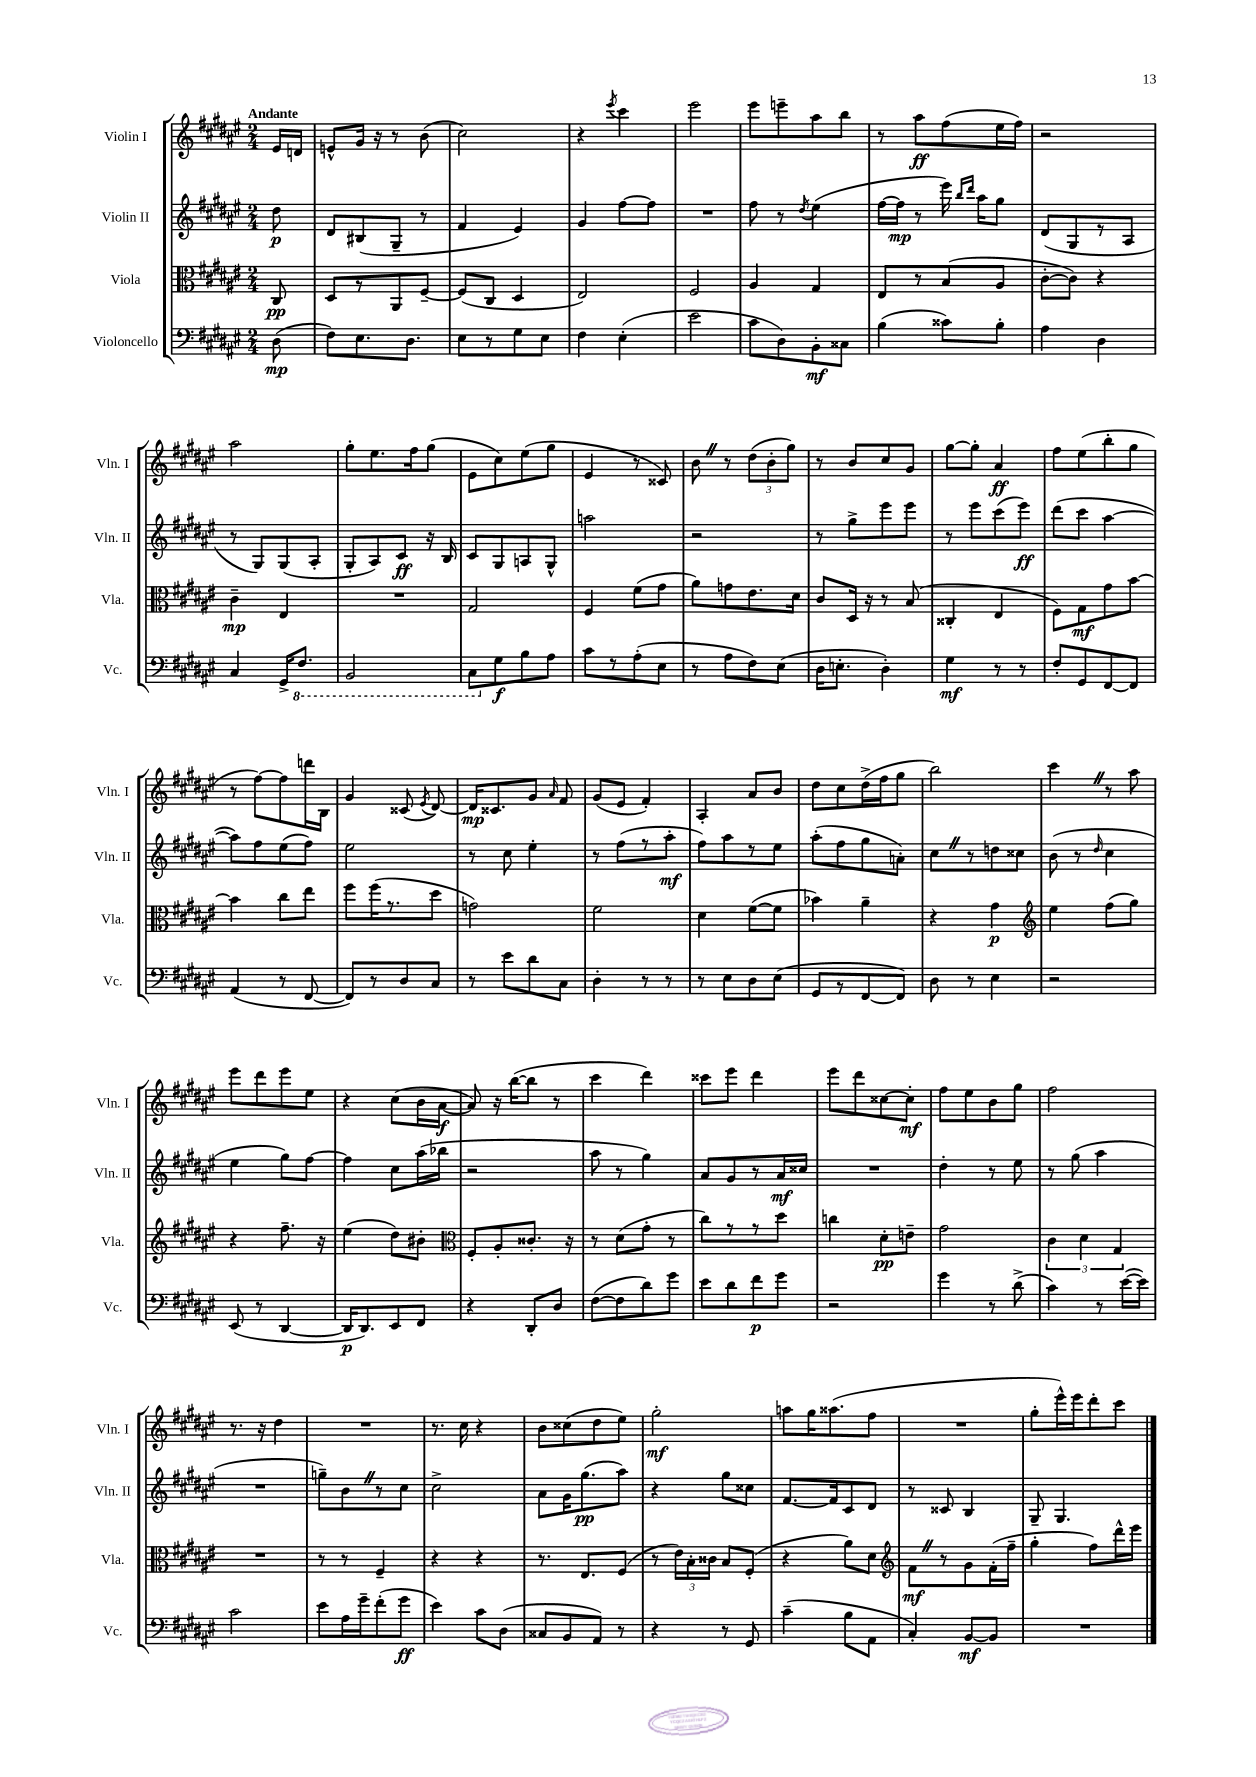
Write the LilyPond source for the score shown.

<<
\new StaffGroup <<
\new Staff = "s0" \with { instrumentName = "Violin I" shortInstrumentName = "Vln. I" } {
    \clef treble \key fis \major \numericTimeSignature \time 2/4 \partial 8 \tempo "Andante"
    \autoBeamOff eis'16[ d'16] |
    e'8[-^ gis'16] r16 r8 b'8( |
    cis''2) |
    r4 \acciaccatura { eis'''8 } cis'''4 |
    eis'''2 |
    eis'''8[ e'''8-- ais''8 b''8] |
    r8 ais''8[\ff fis''8( eis''16 fis''16]) |
    r2 |
    ais''2 |
    gis''8[-. eis''8. fis''16 gis''8]( |
    eis'8[ cis''8) eis''8( gis''8] |
    eis'4 r8 cisis'8) |
    b'8 \once \override BreathingSign.text = \markup { \musicglyph "scripts.caesura.straight" } \breathe r8 \tuplet 3/2 { dis''8[( b'8-. gis''8]) } |
    r8 b'8[ cis''8 gis'8] |
    gis''8[~ gis''8]-. ais'4\ff |
    fis''8[ eis''8( b''8-. gis''8] |
    r8 fis''8[~) fis''8 d'''16 b16] |
    gis'4 cisis'8( \acciaccatura { eis'8 } dis'8~) |
    dis'16[\mp cisis'8. gis'8] \grace { ais'16 } fis'8 |
    gis'8[( eis'8] fis'4-.) |
    ais4-. ais'8[ b'8] |
    dis''8[ cis''8 dis''16->( fis''16 gis''8] |
    b''2) |
    cis'''4 \once \override BreathingSign.text = \markup { \musicglyph "scripts.caesura.straight" } \breathe r8 ais''8 |
    eis'''8[ dis'''8 eis'''8 eis''8] |
    r4 cis''8[( b'16 ais'16]~\f |
    ais'8) r16 b''16[~( b''8] r8 |
    cis'''4 dis'''4) |
    cisis'''8[ eis'''8] dis'''4 |
    eis'''8[ dis'''8 cisis''8~ cisis''8]-.\mf |
    fis''8[ eis''8 b'8 gis''8] |
    fis''2 |
    r8. r16 dis''4 |
    R2 |
    r8. cis''16 r4 |
    b'8[ cisis''8( dis''8 eis''8]) |
    gis''2-.\mf |
    a''8[ gis''16 aisis''8.( fis''8] |
    R2 |
    gis''8[-. eis'''16-^) eis'''16 dis'''8-. cis'''8] \bar "|." |
}
\new Staff = "s1" \with { instrumentName = "Violin II" shortInstrumentName = "Vln. II" } {
    \clef treble \key fis \major \numericTimeSignature \time 2/4 \partial 8
    \autoBeamOff dis''8\p |
    dis'8[ bis8( gis8]-- r8 |
    fis'4 eis'4) |
    gis'4 fis''8[~ fis''8] |
    R2 |
    fis''8 r8 \acciaccatura { dis''8 } eis''4( |
    fis''16[~ fis''16]\mp r8 eis'''16) \grace { b''16[ dis'''16] } ais''16[ gis''8] |
    dis'8[( gis8 r8 ais8] |
    r8 gis8[) gis8( ais8]-. |
    gis8[-. ais8) cis'8]\ff r16 b16 |
    cis'8[ gis8 a8 gis8]-^ |
    a''2 |
    r2 |
    r8 gis''8[-> eis'''8 eis'''8] |
    r8 eis'''8[ cis'''8( eis'''8]\ff) |
    dis'''8[( cis'''8] ais''4~ |
    ais''8[) fis''8 eis''8( fis''8]) |
    eis''2 |
    r8 cis''8 eis''4-. |
    r8 fis''8[( r8 ais''8]-.\mf |
    fis''8[) ais''8 r8 eis''8] |
    ais''8[-.( fis''8 gis''8 a'8]-.) |
    cis''8[ \once \override BreathingSign.text = \markup { \musicglyph "scripts.caesura.straight" } \breathe r8 d''8 cisis''8] |
    b'8( r8 \grace { dis''16 } cis''4 |
    eis''4 gis''8[) fis''8]~ |
    fis''4 cis''8[ ais''16( bes''16] |
    r2 |
    ais''8 r8 gis''4) |
    ais'8[ gis'8 r8 ais'16\mf cisis''16] |
    R2 |
    dis''4-. r8 eis''8 |
    r8 gis''8( ais''4 |
    R2 |
    g''8[--) b'8 \once \override BreathingSign.text = \markup { \musicglyph "scripts.caesura.straight" } \breathe r8 cis''8] |
    cis''2-> |
    ais'8[ gis'16 gis''8.\pp( ais''8]) |
    r4 gis''8[ cisis''8] |
    fis'8.[~ fis'16 cis'8 dis'8] |
    r8 cisis'8 b4 |
    gis8-- gis4. \bar "|." |
}
\new Staff = "s2" \with { instrumentName = "Viola" shortInstrumentName = "Vla." } {
    \clef alto \key fis \major \numericTimeSignature \time 2/4 \partial 8
    \autoBeamOff cis8\pp |
    dis8[ r8 ais,8 fis8]~-- |
    fis8[( cis8] dis4 |
    eis2) |
    fis2 |
    ais4 gis4 |
    eis8[ r8 b8( ais8] |
    cis'8[~-. cis'8]) r4 |
    cis'4--\mp eis4 |
    R2 |
    gis2 |
    fis4 fis'8[( gis'8] |
    ais'8[) g'8 eis'8. dis'16] |
    cis'8[ dis16] r16 r8 b8( |
    cisis4-. eis4 |
    fis8[) gis8\mf gis'8 b'8]~ |
    b'4 cis''8[ eis''8] |
    fis''8[ fis''16( r8. dis''8] |
    g'2) |
    fis'2 |
    dis'4 fis'8[~( fis'8] |
    bes'4) ais'4-- |
    r4 gis'4\p |
    \clef treble eis''4 fis''8[( gis''8]) |
    r4 fis''8.-- r16 |
    eis''4( dis''8[) bis'8]-. |
    \clef alto fis8[-. ais8-. cisis'8.]-. r16 |
    r8 dis'8[( gis'8]-. r8 |
    cis''8[) r8 r8 dis''8] |
    c''4 dis'8[-.\pp e'8]-- |
    gis'2 |
    \tuplet 3/2 { cis'4 dis'4 gis4 } |
    R2 |
    r8 r8 fis4-- |
    r4 r4 |
    r8. eis8.[ fis8]( |
    r8 \tuplet 3/2 { eis'16[) b16-. cisis'16] } b8[ fis8]-.( |
    r4 ais'8[) dis'8] |
    \clef treble fis'8[\mf \once \override BreathingSign.text = \markup { \musicglyph "scripts.caesura.straight" } \breathe r8 gis'8 fis'16-.( fis''16]-- |
    gis''4-. fis''8[) dis'''16-^ eis'''16] \bar "|." |
}
\new Staff = "s3" \with { instrumentName = "Violoncello" shortInstrumentName = "Vc." } {
    \clef bass \key fis \major \numericTimeSignature \time 2/4 \partial 8
    \autoBeamOff dis8\mp( |
    fis8[) eis8. dis8.] |
    eis8[ r8 gis8 eis8] |
    fis4 eis4-.( |
    eis'2 |
    cis'8[ dis8) b,8-.\mf cisis8] |
    b4( cisis'8[) b8]-. |
    ais4 dis4 |
    cis4 gis,16[-> \ottava #-1 fis,8.] |
    b,,2 |
    cis,8[ \ottava #0 gis8\f b8 ais8] |
    cis'8[ r8 ais8-.( eis8] |
    r8 ais8[ fis8) eis8]( |
    dis16[ e8.]-. dis4-.) |
    gis4\mf r8 r8 |
    fis8[-. gis,8 fis,8~ fis,8] |
    ais,4( r8 fis,8~ |
    fis,8[) r8 dis8 cis8] |
    r8 eis'8[ dis'8 cis8] |
    dis4-. r8 r8 |
    r8 eis8[ dis8 eis8]( |
    gis,8[ r8 fis,8~ fis,8]) |
    dis8 r8 eis4 |
    r2 |
    eis,8( r8 dis,4~ |
    dis,16[\p dis,8.) eis,8 fis,8] |
    r4 dis,8[-. dis8] |
    fis8[~( fis8 dis'8) gis'8] |
    eis'8[ dis'8 fis'8\p gis'8] |
    r2 |
    gis'4 r8 dis'8->( |
    cis'4) r8 eis'16[~( eis'16]) |
    cis'2 |
    eis'8[ ais16 gis'16-- fis'8-.( gis'8]\ff |
    eis'4) cis'8[ dis8]( |
    cisis8[ b,8 ais,8]) r8 |
    r4 r8 gis,8 |
    cis'4--( b8[ ais,8] |
    cis4-.) b,8[~\mf b,8] |
    R2 \bar "|." |
}
>>
>>
\layout { \context { \Score \remove "Bar_number_engraver" } }
